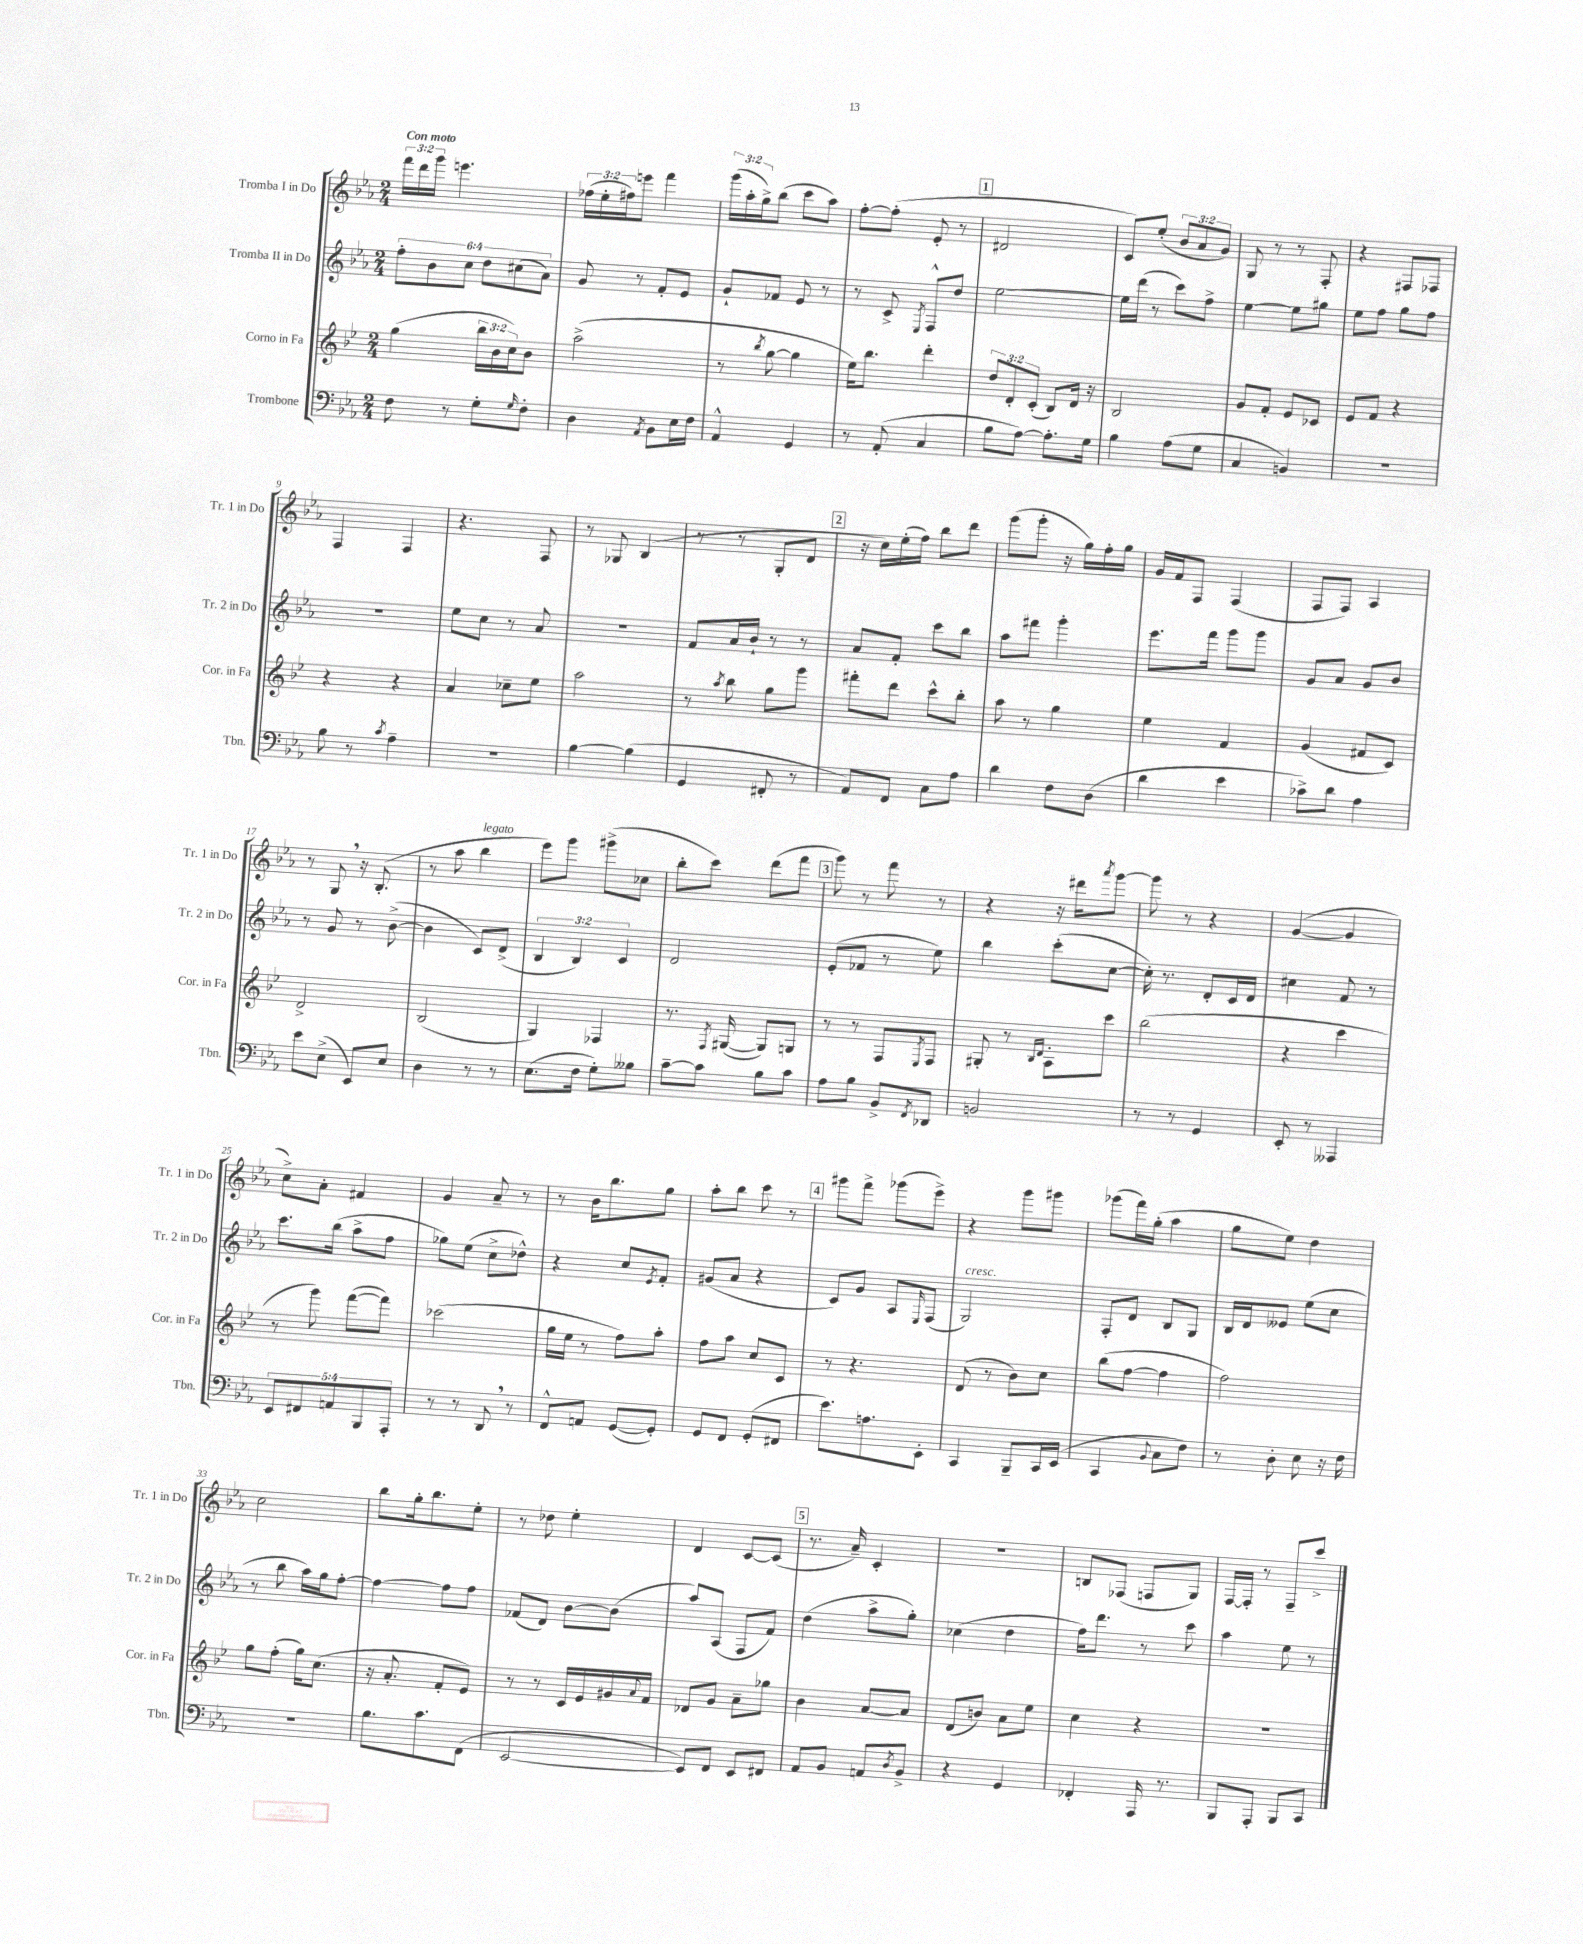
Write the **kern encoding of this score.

**kern	**kern	**kern	**kern
*part4	*part3	*part2	*part1
*staff4	*staff3	*staff2	*staff1
*I"Trombone	*I"Corno in Fa	*I"Tromba II in Do	*I"Tromba I in Do
*I'Tbn.	*I'Cor. in Fa	*I'Tr. 2 in Do	*I'Tr. 1 in Do
*clefF4	*clefG2	*clefG2	*clefG2
*k[b-e-a-]	*k[b-e-]	*k[b-e-a-]	*k[b-e-a-]
*M2/4	*M2/4	*M2/4	*M2/4
=1	=1	=1	=1
!	!	!	!LO:TX:a:B:t=Con moto
8F\	(4gg\	12ff'\L	24fff\LL
.	.	.	24ddd\
.	.	12b-\	24ggg\JJ
8r	.	.	4.eeen\
.	.	12cc\J	.
8G'\L	24bb-\LL	12dd\L	.
.	24b-\	.	.
.	24cc\J)	(12cc#X\	.
16qqG/	.	.	.
8F'\J	8b-\J	.	.
.	.	12a-\J)	.
=2	=2	=2	=2
4D\	(2aa^\	8g/	(24ff-X\LL
.	.	.	24ee-'\
.	.	.	24ff#X\J)
.	.	8r	8eeen\J
8qAA-/	.	.	.
8BB-\L	.	8f'/L	4fff\
16E-\L	.	8e-/J	.
16F\JJ	.	.	.
=3	=3	=3	=3
4AA-^^/	8r	8g`/L	(24ggg\LL
.	.	.	24aa-'\
.	.	.	24gg^\J)
.	8qbb-/	.	.
.	[8gg\	8f-X/J	(8bb-\J
4GG/	4gg\]	8e-/	8ccc\L
.	.	8r	8aa-\J)
=4	=4	=4	=4
8r	16ee-\KL)	8r	[8ff'\L
.	8.bb-\J	.	.
(8AA-'/	.	8c^/	(8ff'\J]
.	.	8qE-/	.
4C/	4ddd'\	8F^^/L	8e-'/
.	.	8dd/J	8r
!!LO:REH:place=s1:t=1
=5	=5	=5	=5
8B-\L	12dd/L	[2ee-\	2d#X/
.	12d'/	.	.
[8A-\J)	.	.	.
.	(12c'/J	.	.
8.A-'\L]	8B-/L)	.	.
.	16d/Jk	.	.
16G\Jk	16r	.	.
=6	=6	=6	=6
4B-\	2B-/	16ee-\LL]	8c/L)
.	.	(16ddd\JJ	.
.	.	8r	(8ee-'/J
(8A-\L	.	8ccc\L)	12b-/L
.	.	.	12a-/
8G\J	.	8ff^\J	.
.	.	.	12g/J)
=7	=7	=7	=7
4C/	8g/L	[4ee-\	8G/
.	8f'/J	.	8r
4BBn/)	8e-/L	8ee-\L]	8r
.	8c-X/J	8gg#X\J	8F'/
=8	=8	=8	=8
2r	8e-/L	8ee-\L	4r
.	8f/J	8ff\J	.
.	4r	8gg\L	8F#X/L
.	.	8ff\J	8F-X/J
!!LO:LB:g=z
=9	=9	=9	=9
8B-\	4r	2r	4F/
8r	.	.	.
8qc/	.	.	.
4A-~\	4r	.	4F/
=10	=10	=10	=10
2r	4a/	8ee-\L	4.r
.	.	8cc\J	.
.	8cc-X~\L	8r	.
.	8ee-\J	8a-/	8F/
=11	=11	=11	=11
[4B-\	2aa\	2r	8r
.	.	.	8G-X/
(4B-\]	.	.	(4B-/
=12	=12	=12	=12
4GG/	8r	8f/L	8r
.	8qaa/	.	.
.	8bb-\	16a-/L	8r
.	.	16b-`/JJ	.
8FF#X'/	8gg\L	8r	8G'/L
8r	8ggg\J	8r	8d/J
!!LO:REH:place=s1:t=2
=13	=13	=13	=13
8AA-/L)	8fff#X'\L	8a-/L	16r
.	.	.	16cc\LL)
8FF/J	8ddd\J	8f'/J	(16ee-'\
.	.	.	16ff\JJ)
8C\L	8ccc^^\L	8ccc\L	8bb-\L
8A-\J	8bb-'\J	8bb-\J	8ddd\J
=14	=14	=14	=14
4d\	8aa\	8aa-\L	(8ggg\L
.	8r	8fff#X\J	8ggg'\J
8F\L	4gg\	4ggg'\	16r
.	.	.	16gg\LL)
(8D\J	.	.	16ff'\
.	.	.	16gg\JJ
=15	=15	=15	=15
4d\	4ee-\	8.eee-\L	16g/LL
.	.	.	16f/J
.	.	.	8F/J
.	.	16fff\Jk	.
4e-\	4f/	8ggg\L	(4F/
.	.	8ggg\J	.
=16	=16	=16	=16
8c-X^\L)	(4g/	8g/L	8F/L
8d\J	.	8a-/J	8F/J)
4A-\	8f#X/L	8g/L	4A-/
.	8c/J)	8b-/J	.
!!LO:LB:g=z
=17	=17	=17	=17
8e-\L	2d^/	8r	8r
(8E-^\J	.	8g/	8G,/
8EE-/L)	.	8r	16r
.	.	.	(8.B-'/
8E-/J	.	([8b-^\	.
=18	=18	=18	=18
4D\	(2B-/	4b-\]	8r
.	.	.	8aa-\
!	!	!	!LO:TX:a:i:t=legato
8r	.	8c/L)	4bb-\
8r	.	(8d^/J	.
=19	=19	=19	=19
(8.E-\L	4G/)	6B-/	8eee-\L)
.	.	.	8ggg\J
.	.	6B-/)	.
16F\Jk	.	.	.
8G'\L)	4F-X/	.	(8ggg#X^\L
.	.	6c/	.
8B--X\J	.	.	8cc-X\J
=20	=20	=20	=20
[8c~\L	8.r	2d/	8bb-'\L
8c\J]	.	.	8ccc\J)
.	8qF/	.	.
.	([16G#X/	.	.
8B-\L	8G#/L])	.	(8ddd\L
8c\J	8Gn/J	.	8fff\J
!!LO:REH:place=s1:t=3
=21	=21	=21	=21
8A-\L	8r	(8e-'/L	8ggg\)
8B-\J	8r	8f-X/J	8r
8BB-^/L	8F/L	8r	8fff\
8qFF/	8qE-/	.	.
8DD-X/J	8F/J	8ee-\)	8r
=22	=22	=22	=22
2BBn/	8G#X'/	4bb-\	4r
.	8r	.	.
.	16qqB-/LL	.	.
.	16qqd/JJ	.	.
.	8A'\L	(8ccc'\L	16r
.	.	.	16ddd#X\KL
.	.	.	8qaaa-/
.	8ccc\J	[8cc\J	[8ggg\J
=23	=23	=23	=23
8r	(2bb-\	16cc'\])	8ggg\]
.	.	8.r	.
8r	.	.	8r
4GG/	.	8d'/L	4r
.	.	16c/L	.
.	.	16d/JJ	.
=24	=24	=24	=24
8EE-'/	4r	4cc#X\	([4g/
8r	.	.	.
4AAA--X/	4ccc\	8f/	4g/]
.	.	8r	.
!!LO:LB:g=z
=25	=25	=25	=25
10EE-/L	8r	8.ccc\L	8cc^\L)
10FF#X/	.	.	.
.	8ggg\)	.	8a-'\J
.	.	(16bb-\Jk	.
10AAn/	.	.	.
.	([8fff\L	8aa-^\L	4f#X/
10BBB-/	.	.	.
.	8fff\J])	8ff\J	.
10AAA-'/J	.	.	.
=26	=26	=26	=26
8r	(2ccc-X\	8gg-X\L)	4g/
8r	.	(8ee-\J	.
8DD,/	.	8cc^\L	8a-~/
8r	.	8dd-X^^\J)	8r
=27	=27	=27	=27
8FF^^/L	16gg\LL	4r	8r
.	16ee-\JJ	.	.
8AAn/J	8r	.	16b-\KL
.	.	.	8.bb-\
([8GG/L	8ff\L)	8cc/L	.
.	.	8qe-/	.
8GG'/J])	8aa'\J	8f'/J	8gg\J
=28	=28	=28	=28
8GG/L	8ff\L	(8g#X/L	8aa-'\L
8FF/J	8aa\J	8a-/J	8bb-\J
(8GG'/L	8cc/L	4r	8ccc\
8FF#X/J	8c/J	.	8r
!!LO:REH:place=s1:t=4
=29	=29	=29	=29
8.e-\L)	8r	8c/L)	8ggg#X\L
.	4.r	8g/J	8fff^\J
8.An\	.	.	.
.	.	8A-/L	(8ggg-X\L
.	.	16qqE-/	.
8EE-'\J	.	(8F/J	8eee-^\J)
=30	=30	=30	=30
!	!	!LO:TX:a:i:t=cresc.	!
4CC/	(8d/	2G/)	4r
.	8r	.	.
8BBB-~/L	8b-\L)	.	8ggg\L
16CC/L	8cc\J	.	8ggg#X\J
(16EE-/JJ	.	.	.
=31	=31	=31	=31
4CC/	(8bb-\L	8F'/L	(8ggg-X\L
.	[8ff\J	8d/J	16fff\L)
.	.	.	(16gg'\JJ
8qqBB-/	.	.	.
8C\L	4ff\]	8B-/L	4aa-\
8F\J)	.	8G/J	.
=32	=32	=32	=32
8r	2ff\)	16B-/LL	8gg\L
.	.	16d/J	.
8D'\	.	8e--X/J	8ee-\J)
8E-\	.	(8ee-\L	4dd\
16r	.	8cc\J	.
16F\	.	.	.
!!LO:LB:g=z
=33	=33	=33	=33
2r	8gg\L	8r	2cc\
.	(8ff'\J	8bb-\	.
.	16gg\KL)	16aa-\LL)	.
.	(8.cc\J	16gg\J	.
.	.	[8ff'\J	.
=34	=34	=34	=34
8.B-\L	16r	4ff\_	8bb-\L
.	8.a'/	.	.
.	.	.	16gg'\k
8.c\	.	.	8.bb-\
.	8f'/L	8ff\L]	.
(8FF\J	8e-/J)	8ff\J	8ee-'\J
=35	=35	=35	=35
[2EE-/	8r	(8f-X/L	8r
.	8r	8d/J)	8dd-X\
.	16c/LL	[8b-\L	4ee-'\
.	16e-/	.	.
.	16g#X/	(8b-\J]	.
.	8qqa/	.	.
.	16f/JJ	.	.
=36	=36	=36	=36
8EE-/L])	8d-X/L	8aa-/L)	4d/
8FF/J	8g/J	(8A-/J	.
8EE-/L	8a~\L	8F/L	[8c/L
8FF#X/J	8gg-X\J	8f/J)	(8c/J]
!!LO:REH:place=s1:t=5
=37	=37	=37	=37
8AA-/L	4b-\	(4dd\	8.r
8BB-/J	.	.	.
.	.	.	16a-~/)
8AAn/L	[8a/L	8aa-^\L	4c'/
8qD/	.	.	.
8BB-^/J	8a/J]	8gg'\J)	.
=38	=38	=38	=38
4r	(8d/L	(4cc-X\	2r
.	8bn/J)	.	.
4GG/	8a\L	4dd\	.
.	8ee-\J	.	.
=39	=39	=39	=39
4FF-X'/	4cc\	16ff\KL)	8Bn/L
.	.	8.ddd\J	.
.	.	.	(8F-X/J
16AAA-/	4r	8r	8Fn/L
8.r	.	.	.
.	.	8ccc\	8G/J)
=40	=40	=40	=40
8BBB-/L	2r	4aa-\	[16F/LL
.	.	.	16F'/JJ]
8AAA-'/J	.	.	8r
8BBB-/L	.	8ee-\	8F~/L
8CC/J	.	8r	8ccc^/J
==	==	==	==
*-	*-	*-	*-
